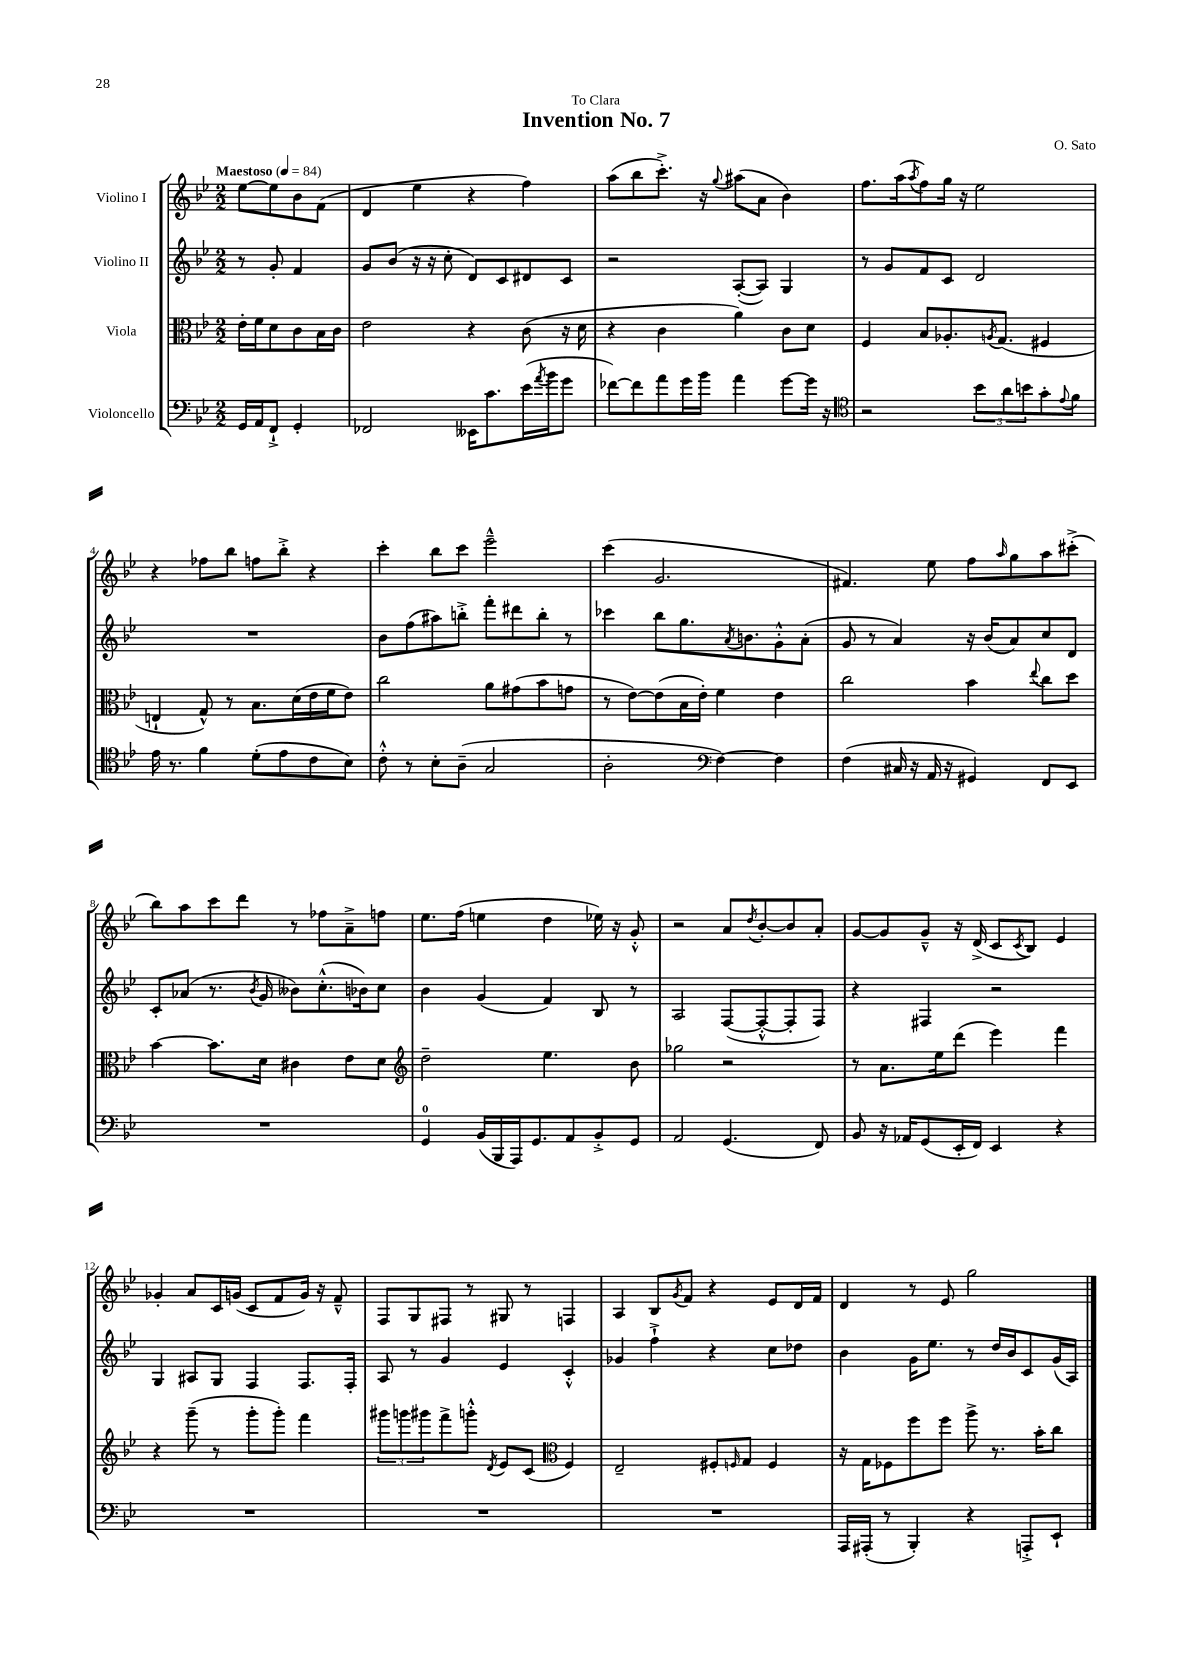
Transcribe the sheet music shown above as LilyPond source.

\header { title = "Invention No. 7" composer = "O. Sato" dedication = "To Clara" }
<<
\new StaffGroup <<
\new Staff = "s0" \with { instrumentName = "Violino I" } {
    \clef treble \key bes \major \numericTimeSignature \time 2/2 \partial 2 \tempo "Maestoso" 4 = 84
    ees''8~ ees''8 bes'8 f'8( |
    d'4 ees''4 r4 f''4) |
    a''8( bes''8 c'''8.-.->) r16 \appoggiatura { g''8 } ais''8( a'8 bes'4) |
    f''8. a''16( \acciaccatura { a''8 } f''8) g''16 r16 ees''2 |
    r4 fes''8 bes''8 f''8 bes''8-.-> r4 |
    c'''4-. bes''8 c'''8 ees'''2---^ |
    c'''4( g'2. |
    fis'4.) ees''8 f''8 \grace { a''16 } g''8 a''8 cis'''8-.->( |
    bes''8) a''8 c'''8 d'''8 r8 fes''8 a'8---> f''8 |
    ees''8. f''16( e''4 d''4 ees''16) r16 g'8-.-^ |
    r2 a'8 \acciaccatura { d''8 } bes'8~-. bes'8 a'8-. |
    g'8~ g'8 g'8---^ r16 d'16->( c'8 \acciaccatura { c'8 } bes8) ees'4 |
    ges'4-. a'8 c'16 g'16( c'8 f'8 g'16) r16 f'8---^ |
    f8 g8 fis8 r8 gis8 r8 f4 |
    a4 bes8 \acciaccatura { g'8 } f'8 r4 ees'8 d'16 f'16 |
    d'4 r8 ees'8 g''2 \bar "|." |
}
\new Staff = "s1" \with { instrumentName = "Violino II" } {
    \clef treble \key bes \major \numericTimeSignature \time 2/2 \partial 2
    r8 g'8-. f'4 |
    g'8 bes'8( r16 r16 c''8-. d'8) c'8 dis'8 c'8 |
    r2 a8~-.( a8) g4 |
    r8 g'8 f'8 c'8 d'2 |
    R1 |
    bes'8 f''8( ais''8) b''8-.-> f'''8-. dis'''8 b''8-. r8 |
    ces'''4 bes''8 g''8. \acciaccatura { a'8 } b'8. g'8-.-^ a'8-.( |
    g'8 r8 a'4) r16 bes'16( a'8) c''8 d'8 |
    c'8-. aes'8( r8. \acciaccatura { bes'8 } g'16 beses'8) c''8.-.-^( bes'16) c''8 |
    bes'4 g'4( f'4) bes8 r8 |
    a2 f8~( f8~-.-^ f8-. f8) |
    r4 fis4 r2 |
    g4 ais8 g8 f4 f8. f16-. |
    a8 r8 g'4 ees'4 c'4-.-^ |
    ges'4 f''4-!-> r4 c''8 des''8 |
    bes'4 g'16 ees''8. r8 d''16 bes'16 c'8 g'16( a16) \bar "|." |
}
\new Staff = "s2" \with { instrumentName = "Viola" } {
    \clef alto \key bes \major \numericTimeSignature \time 2/2 \partial 2
    ees'16-. f'16 d'8 c'8 bes16 c'16 |
    ees'2 r4 c'8( r16 d'16 |
    r4 c'4 a'4) c'8 d'8 |
    f4 bes8 aes8.-. \acciaccatura { a8 } g8.( fis4 |
    e4-! g8-^) r8 bes8. d'16( ees'16 f'16 ees'8) |
    c''2 a'8 gis'8( bes'8 g'8 |
    r8 ees'8~) ees'8( bes16 ees'16-.) f'4 ees'4 |
    c''2 bes'4 \appoggiatura { ees''8 } c''8 d''8 |
    bes'4~ bes'8. d'16 cis'4 ees'8 d'8 |
    \clef treble d''2-- ees''4. bes'8 |
    ges''2 r2 |
    r8 a'8. ees''16 d'''8( ees'''4) f'''4 |
    r4 g'''8--( r8 g'''8-. g'''8-.) f'''4 |
    \tuplet 3/2 { gis'''8 g'''8 gis'''8 } f'''8-> g'''8-.-^ \acciaccatura { d'8 } ees'8 c'8( \clef alto f4) |
    ees2-- fis8-. \grace { f16 } g8 f4 |
    r16 g16 fes8 f''8 f''8 a''8-> r8. bes'16-. c''8 \bar "|." |
}
\new Staff = "s3" \with { instrumentName = "Violoncello" } {
    \clef bass \key bes \major \numericTimeSignature \time 2/2 \partial 2
    g,16 a,16 f,8-!-> g,4-. |
    fes,2 eeses,16 c'8. ees'16( \acciaccatura { a'8 } bes'16 g'8 |
    fes'8~) fes'8 a'8 g'16 bes'16 a'4 g'8~ g'16 r16 |
    \clef tenor r2 \tuplet 3/2 { bes'8 a'8 b'8 } g'8-. \appoggiatura { ees'8 } f'8 |
    ees'16 r8. f'4 d'8-.( ees'8 c'8 bes8) |
    c'8-.-^ r8 bes8-. a8--( g2 |
    a2-. \clef bass f4~) f4 |
    f4( cis16 r16 a,16 r16 gis,4) f,8 ees,8 |
    R1 |
    g,4-0 bes,16( bes,,16 a,,16) g,8. a,8 bes,8-.-> g,8 |
    a,2 g,4.( f,8) |
    bes,8 r16 aes,16 g,8( ees,16-. f,16) ees,4 r4 |
    R1 |
    R1 |
    R1 |
    a,,16 ais,,16-.( r8 bes,,4-.) r4 a,,8-.-> ees,8-! \bar "|." |
}
>>
>>
